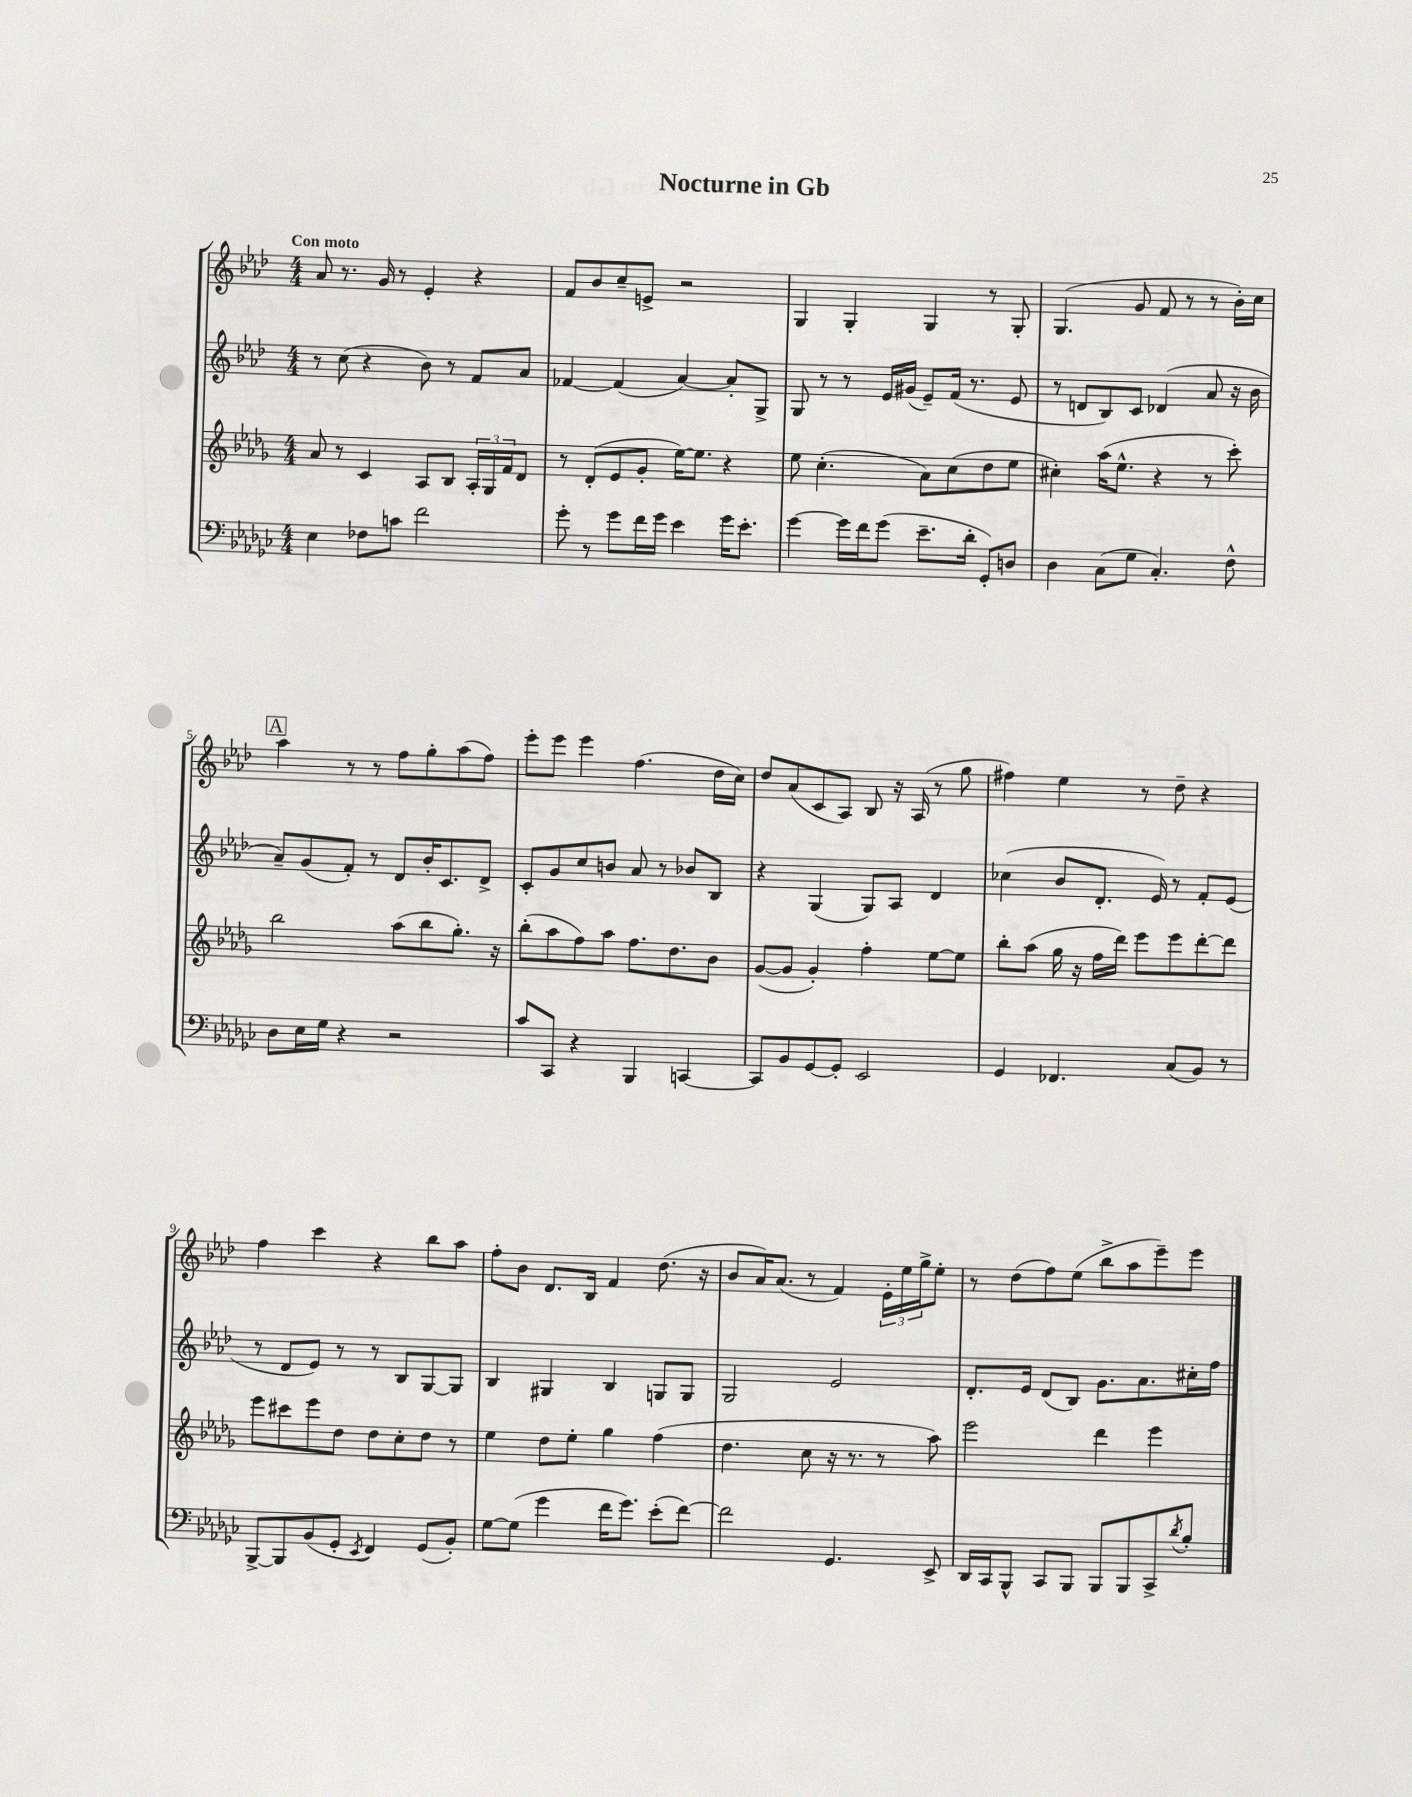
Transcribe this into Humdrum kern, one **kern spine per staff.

**kern	**kern	**kern	**kern
*staff4	*staff3	*staff2	*staff1
*clefF4	*clefG2	*clefG2	*clefG2
*k[b-e-a-d-g-c-]	*k[b-e-a-d-g-]	*k[b-e-a-d-]	*k[b-e-a-d-]
*M4/4	*M4/4	*M4/4	*M4/4
4E-	8a-	8r	8a-
.	8r	(8cc	8.r
8F-	4c	4r	.
.	.	.	16g
8c	.	.	8r
2f	8A-	8b-)	4e-'
.	8B-	8r	.
.	24A-'	8f	4r
.	24G-	.	.
.	24f	.	.
.	8d-	8a-	.
=	=	=	=
8g-'	8r	[4f-	8f
8r	(8d-'	.	8b-
8g-	8e-	(4f-]	8cc~
16f	8g-'	.	8e^
16g-	.	.	.
4e-	[16ee-)	[4a-)	2r
.	8.ee-]	.	.
16g-	4r	8a-']	.
8.e-'	.	.	.
.	.	8G^	.
=	=	=	=
[4g-	8ee-	8G	4G
.	(4.cc'	8r	.
16g-]	.	8r	4G'
16f	.	.	.
(8g-	.	16e-	.
.	.	(16g#	.
8.e-~	8a-)	8e-~)	4G
.	(8cc	(16f	.
16d-'	.	8.r	.
8GG-')	8dd-	.	8r
8D	8ee-	8e-	8G'
=	=	=	=
4D-	4cc#')	8r	(4.G
.	.	8d	.
(8C-	(16aa-	8B-)	.
.	8.ee-^^	.	.
8G-	.	8c	8g
4.C-')	4r	(4d-	8f
.	.	.	8r
.	8r	8a-	8r
8F^^	8ccc')	16r	16b-')
.	.	16b-	16cc
=	=	=	=
8D-	2bb-	8a-~)	4aa-
16E-	.	(8g	.
16G-	.	.	.
4r	.	8f')	8r
.	.	8r	8r
2r	(8aa-	8d-	8ff
.	8bb-	16b-'	8gg'
.	.	8.c	.
.	8.gg-')	.	(8aa-
.	.	8d-^	8ff)
.	16r	.	.
=	=	=	=
8c-	(8bb-'	8c'	8eee-'
8CC-	8aa-	8g	8eee-
4r	8ff)	8cc	4eee-
.	8aa-	8b	.
4BBB-	8.ff	8a-	(4.ff
.	.	8r	.
.	8.dd-	.	.
[4CC	.	8b-	.
.	8b-	8B-	16dd-
.	.	.	16cc)
=	=	=	=
8CC]	([8g-	4r	8dd-
8BB-	8g-]	.	(8a-
[8GG-	4g-')	(4G	8c
8GG-']	.	.	8A-)
2EE-	4ff'	8G)	8B-
.	.	8A-	16r
.	.	.	(16A-
.	[8ee-	4d-	8r
.	8ee-]	.	8gg
=	=	=	=
4GG-	8bb-'	(4cc-	4ff#)
.	(8aa-	.	.
4.FF-	16gg-	8b-	4ee-
.	16r	.	.
.	16ff	8.d-'	.
.	16ddd-)	.	.
.	8eee-	.	8r
.	.	16e-)	.
(8C-	8eee-	8r	8dd-~
8BB-)	[8ddd-'	8f'	4r
8r	8ddd-]	(8e-	.
=	=	=	=
[8BBB-^	8eee-	8r	4ff
8BBB-]	8ccc#	8d-	.
(8BB-	8eee-	8e-)	4ccc
8GG-'	8dd-	8r	.
8qEE-	.	.	.
4FF)	8dd-	8r	4r
.	8cc'	8B-	.
(8GG-	8dd-	[8G	8bb-
8BB-')	8r	8G]	8aa-
=	=	=	=
[8G-	4ee-	4B-	8ff'
(8G-]	.	.	8b-
4g-	8dd-	4G#	8.d-
.	8ee-'	.	.
.	.	.	16B-
16f	4gg-	4B-	4f
8.g-)	.	.	.
(8e-'	(4ff	8G	(8.dd-
[8f)	.	8G	.
.	.	.	16r
=	=	=	=
2f]	4.dd-	2G	8b-
.	.	.	16a-)
.	.	.	(8.a-
.	8cc	.	8r
4.GG-	16r	2e-	4f)
.	8.r	.	.
.	8r	.	24e-'
.	.	.	24ee-
.	.	.	24gg^
8EE-^	8aa-)	.	8ee-'
=	=	=	=
16DD-	2eee-	8.d-'	8r
16CC-	.	.	.
8BBB-^^	.	.	(8dd-
.	.	16e-	.
8CC-	.	(8d-	8ff)
8BBB-	.	8B-)	(8ee-
8BBB-	4ddd-	8.g	8bb-^
8BBB-	.	.	8aa-
.	.	8.a-	.
8CC-^	4eee-	.	8eee-~)
8qd-	.	.	.
8B-'	.	16cc#'	8eee-
.	.	16ff	.
==	==	==	==
*-	*-	*-	*-
